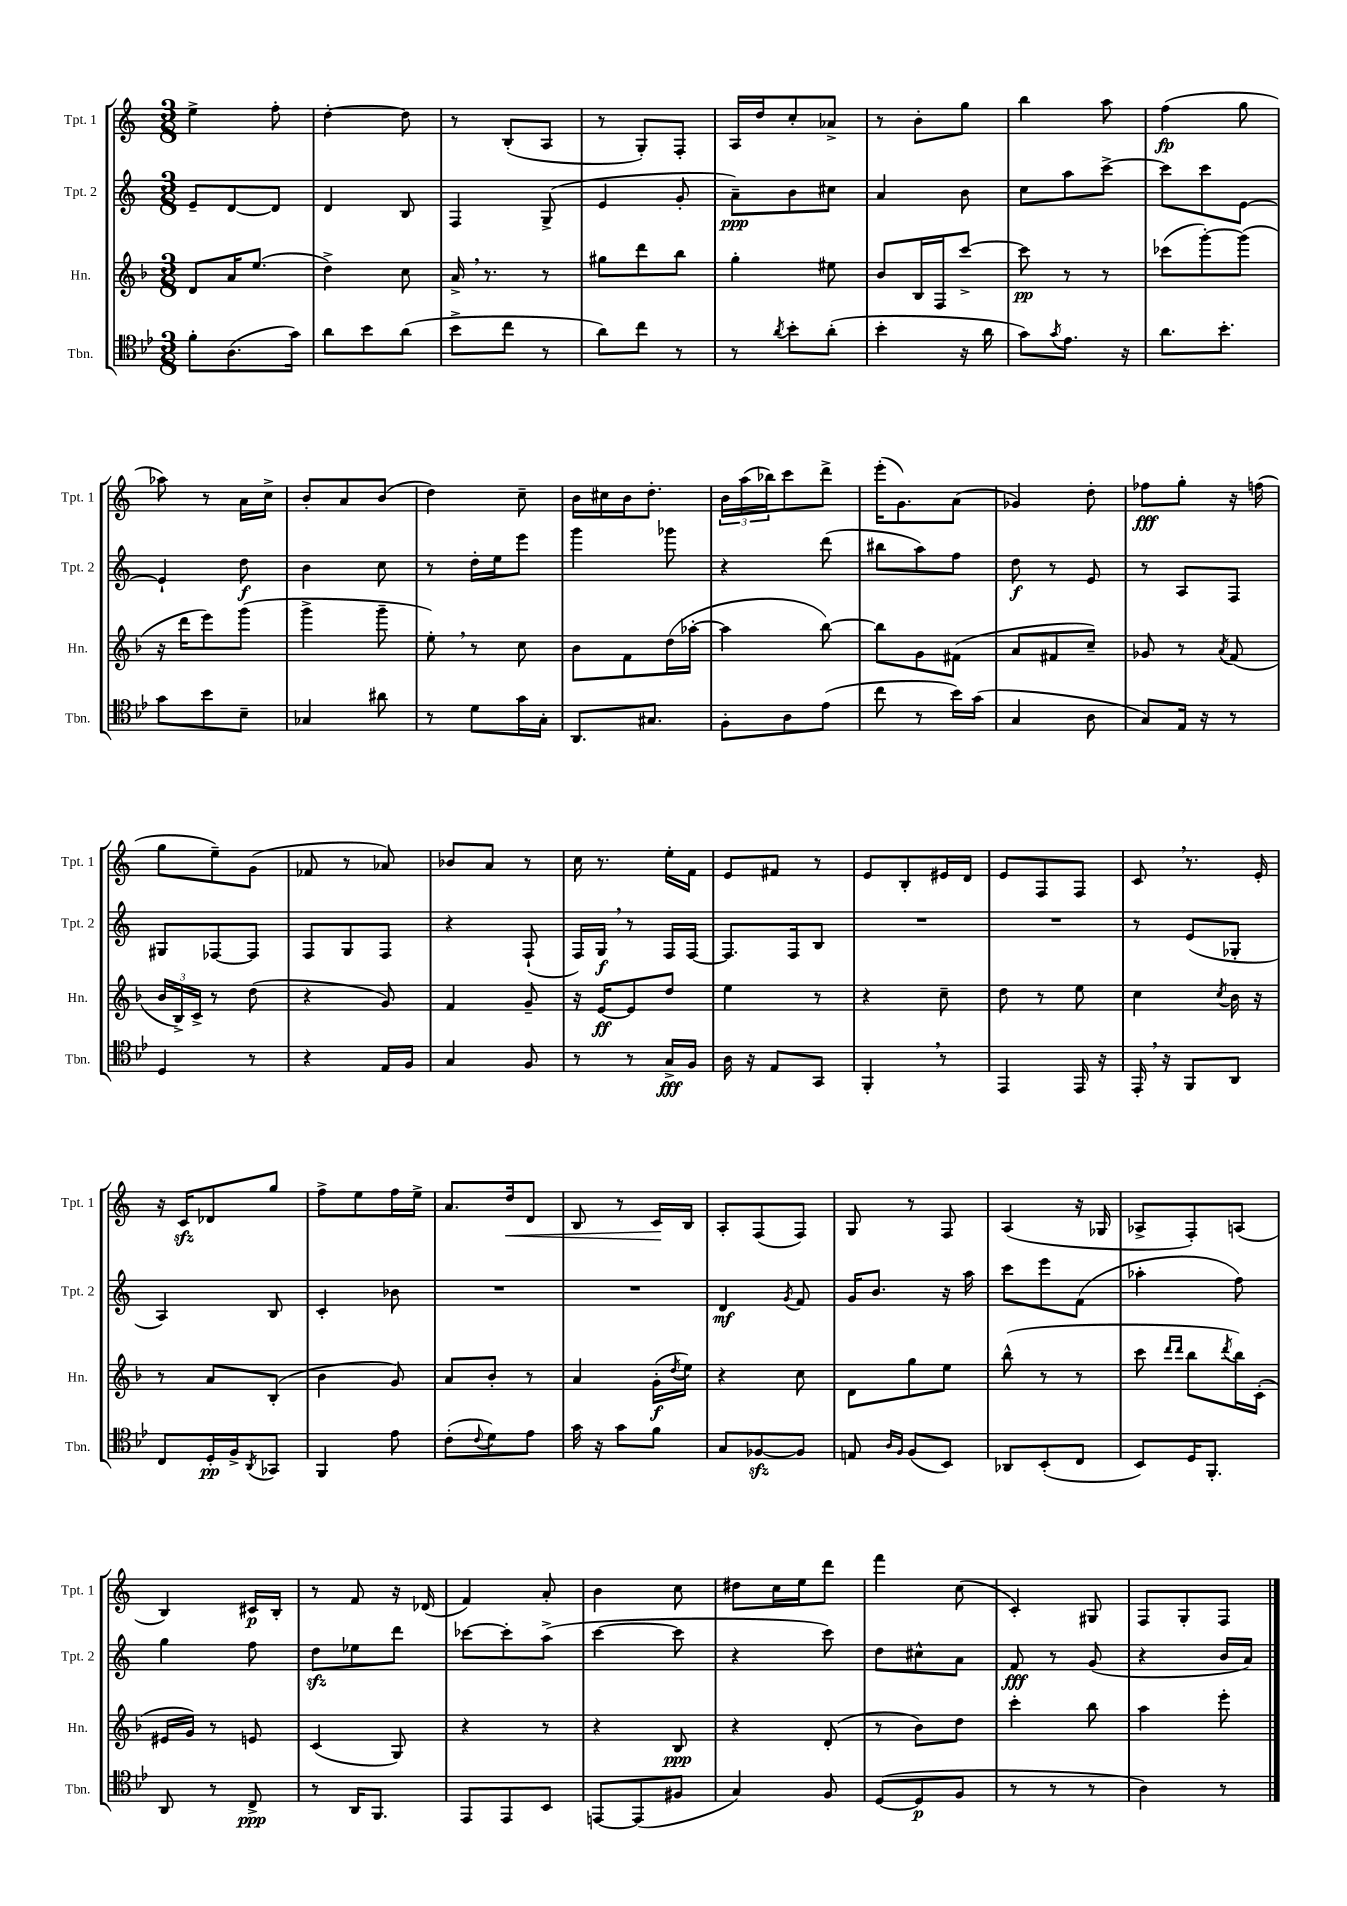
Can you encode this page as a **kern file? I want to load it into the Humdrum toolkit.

**kern	**kern	**kern	**kern
*staff4	*staff3	*staff2	*staff1
*clefC4	*clefG2	*clefG2	*clefG2
*k[b-e-]	*k[b-]	*k[]	*k[]
*M3/8	*M3/8	*M3/8	*M3/8
8f'	8d	8e~	4ee^
(8.A	16a	[8d	.
.	(8.ee	.	.
.	.	8d]	8ff'
16g)	.	.	.
=	=	=	=
8a	4dd^)	4d	[4dd'
8b-	.	.	.
(8a	8cc	8B	8dd]
=	=	=	=
8b-^	16a^	4F	8r
.	8.r	.	.
8cc	.	.	(8B'
8r	8r	(8G^	8A
=	=	=	=
8a)	8gg#	4e	8r
8cc	8ddd	.	8G')
8r	8bb-	8g'	8F'
=	=	=	=
8r	4gg'	8a~)	16A
.	.	.	16dd
8qa	.	.	.
8b-'	.	8b	8cc'
(8a'	8ee#	8cc#	8a-^
=	=	=	=
4b-'	8b-	4a	8r
.	16B-	.	8b'
.	16F	.	.
16r	[8ccc^	8b	8gg
16a	.	.	.
=	=	=	=
8g)	8ccc]	8cc	4bb
8qg	.	.	.
8.e-	8r	8aa	.
.	8r	[8ccc^	8aa
16r	.	.	.
=	=	=	=
8.a	(8ccc-	8ccc]	(4ff
.	[8ggg')	8ccc	.
8.b-'	.	.	.
.	(8ggg]	[8e	8gg
=	=	=	=
8g	16r	4e`]	8aa-)
.	16ddd	.	.
8b-	8eee)	.	8r
8B-~	(8ggg	8dd	16a
.	.	.	16cc^
=	=	=	=
4G-	4ggg^	4b	8b'
.	.	.	8a
8a#	8ggg~	8cc	(8b
=	=	=	=
8r	8ee')	8r	4dd)
8d	8r	16dd'	.
.	.	16ee	.
16g	8cc	8eee	8cc~
16G'	.	.	.
=	=	=	=
8.AA	8b-	4ggg	16b
.	.	.	16cc#
.	8f	.	16b
8.G#	.	.	8.dd'
.	(16dd	8ggg-	.
.	[16aa-'	.	.
=	=	=	=
8F'	4aa-]	4r	24b
.	.	.	(24aa
.	.	.	24bb-)
8A	.	.	8ccc
(8e-	[8bb-)	(8ddd	8ddd^
=	=	=	=
8cc	8bb-]	8bb#	(16eee'
.	.	.	8.g)
8r	8g	8aa)	.
16b-)	(8f#	8ff	(8a
(16g	.	.	.
=	=	=	=
4G	8a	8dd	4g-)
.	8f#	8r	.
8A	8cc~)	8e	8dd'
=	=	=	=
8G)	8g-	8r	8ff-
16E-	8r	8A	8gg'
16r	.	.	.
.	8qa	.	.
8r	(8f	8F	16r
.	.	.	(16ff
=	=	=	=
4D	24b-	8G#	8gg
.	24B-^)	.	.
.	24c^	.	.
.	8r	[8F-	8ee~)
8r	(8dd	8F-]	(8g
=	=	=	=
4r	4r	8F	8f-
.	.	8G	8r
16E-	8g)	8F	8a-)
16F	.	.	.
=	=	=	=
4G	4f	4r	8b-
.	.	.	8a
8F	8g~	(8F`	8r
=	=	=	=
8r	16r	16F)	16cc
.	[16e	16G	8.r
8r	8e]	8r	.
16G^	8dd	16F	16ee'
16F	.	[16F	16f
=	=	=	=
16A	4ee	8.F]	8e
16r	.	.	.
8E-	.	.	8f#
.	.	16F	.
8GG	8r	8B	8r
=	=	=	=
4FF'	4r	4.r	8e
.	.	.	8B'
8r	8cc~	.	16e#
.	.	.	16d
=	=	=	=
4EE-	8dd	4.r	8e
.	8r	.	8F
16EE-	8ee	.	8F
16r	.	.	.
=	=	=	=
16EE-'	4cc	8r	8c
16r	.	.	.
8FF	.	(8e	8.r
.	8qcc	.	.
8AA	16b-	8G-'	.
.	16r	.	16e'
=	=	=	=
8C	8r	4A)	16r
.	.	.	16c
16D'	8a	.	8d-
16F^	.	.	.
8qAA	.	.	.
8GG-	(8B-'	8B	8gg
=	=	=	=
4FF	4b-	4c'	8ff^
.	.	.	8ee
8e-	8g)	8b-	16ff
.	.	.	16ee^
=	=	=	=
(8c'	8a	4.r	8.a
8qqc	.	.	.
8d)	8b-'	.	.
.	.	.	16dd
8e-	8r	.	8d
=	=	=	=
16g	4a	4.r	8B
16r	.	.	.
8g	.	.	8r
8f	(16g'	.	16c
.	8qdd	.	.
.	16ee)	.	16B
=	=	=	=
8G	4r	4d	8A'
[8F-	.	.	(8F
.	.	8qg	.
8F-]	8cc	8f	8F)
=	=	=	=
8E	8d	16g	8G
.	.	8.b	.
16qqA	.	.	.
16qqF	.	.	.
(8F	8gg	.	8r
8BB-)	8ee	16r	8F
.	.	16aa	.
=	=	=	=
8AA-	(8bb-^^	8ccc	(4A
(8BB-'	8r	8eee	.
8C	8r	(8f	16r
.	.	.	16G-
=	=	=	=
8BB-)	8ccc	4aa-'	8A-^
.	16qqddd	.	.
.	16qqddd	.	.
16D	8bb-	.	8F')
8.FF'	.	.	.
.	8qddd	.	.
.	16bb-)	8ff)	(8A
.	(16c'	.	.
=	=	=	=
8AA	16e#	4gg	4B)
.	16g)	.	.
8r	8r	.	.
8C^	8e	8ff	16c#
.	.	.	16B'
=	=	=	=
8r	(4c	8dd	8r
16AA	.	8ee-	8f
8.FF	.	.	.
.	8G)	8ddd	16r
.	.	.	(16d-
=	=	=	=
8EE-	4r	[8ccc-	4f)
8EE-	.	8ccc-']	.
8BB-	8r	(8aa^	8a'
=	=	=	=
[8EE	4r	[4ccc	4b
(8EE]	.	.	.
8F#	8B-	8ccc]	8cc
=	=	=	=
4G)	4r	4r	8dd#
.	.	.	16cc
.	.	.	16ee
8F	(8d'	8ccc)	8ddd
=	=	=	=
([8D	8r	8dd	4fff
8D]	8b-)	8cc#^^	.
8F	8dd	8a	(8cc
=	=	=	=
8r	4ccc'	8f	4c')
8r	.	8r	.
8r	8bb-	(8g	8G#
=	=	=	=
4A)	4aa	4r	8F
.	.	.	8G'
8r	8eee'	16b	8F
.	.	16a)	.
==	==	==	==
*-	*-	*-	*-
